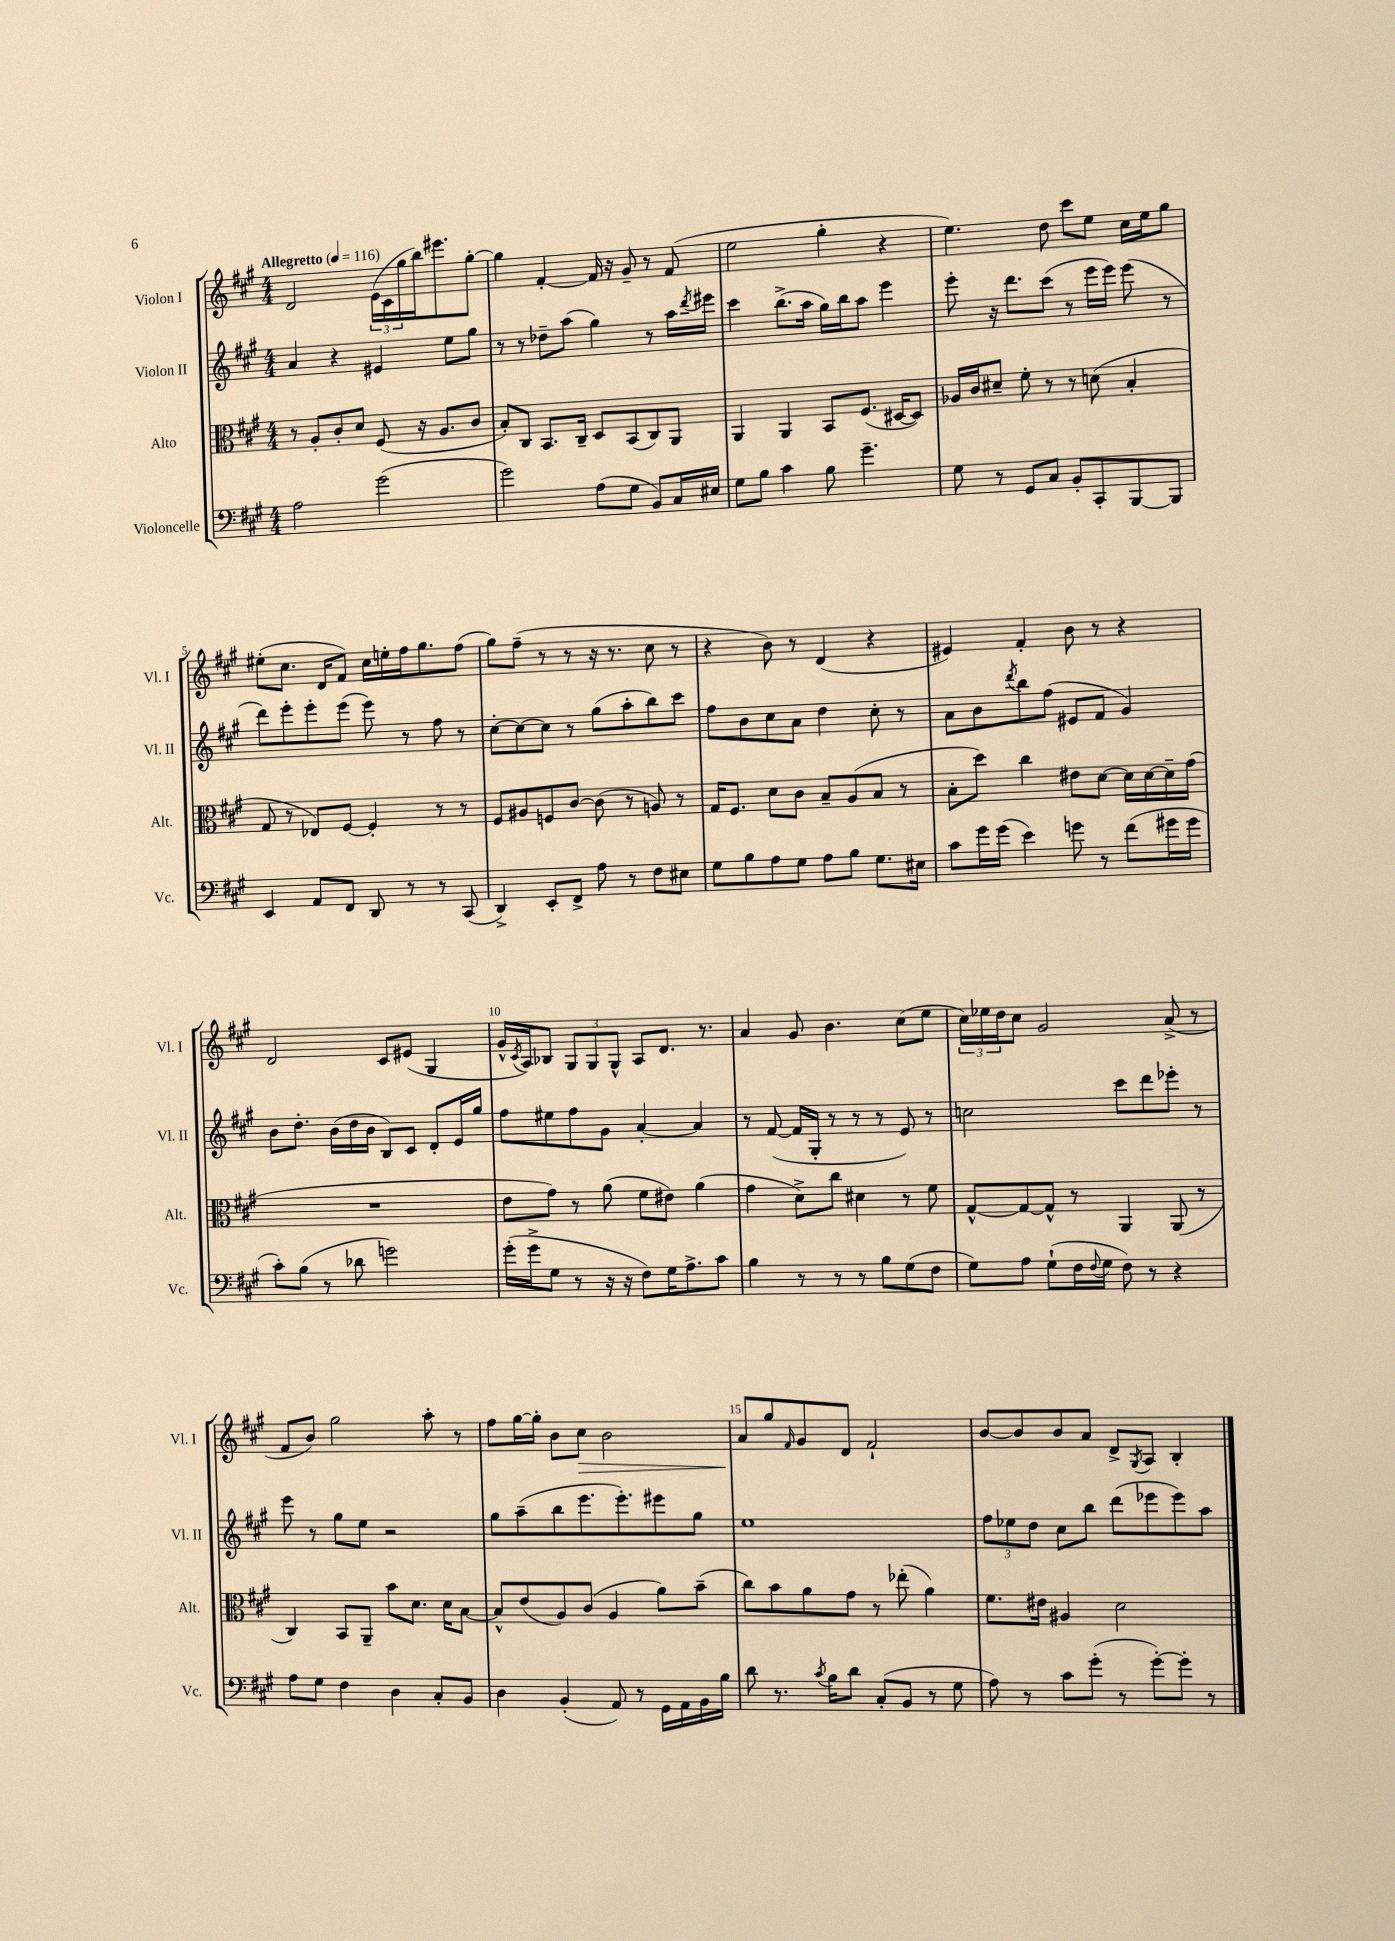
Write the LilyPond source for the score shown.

<<
\new StaffGroup <<
\new Staff = "s0" \with { instrumentName = "Violon I" shortInstrumentName = "Vl. I" } {
    \clef treble \key a \major \numericTimeSignature \time 4/4 \tempo "Allegretto" 4 = 116
    d'2 \tuplet 3/2 { e'16( cis'16 gis''16 } b''16) eis'''8. gis''8~-. |
    gis''4 fis'4~-. fis'16 r16 gis'8-- r8 fis'8( |
    e''2 gis''4-. r4 |
    e''4.) d''8 cis'''8 e''8 cis''16 e''16 gis''8 |
    eis''8-.( cis''8. d'16 fis'8) cis''16 e''16-. fis''16 gis''8. fis''8( |
    gis''8) fis''8--( r8 r8 r16 r8. cis''8 r8 |
    r4 b'8) r8 d'4( r4 |
    eis'4) fis'4-. b'8 r8 r4 |
    d'2 cis'8 eis'8( gis4 |
    gis'16-^ \acciaccatura { cis'8 } a16) bes8 \tuplet 3/2 { gis8 gis8 gis8-^ } a8 d'8. r8. |
    a'4 gis'8 b'4. cis''8( e''8 |
    \tuplet 3/2 { cis''16) ees''16 d''16 } cis''8 gis'2 a'8->( r8 |
    fis'8 b'8) gis''2 a''8-. r8 |
    fis''8 gis''16~ gis''16-. b'8 cis''8\> b'2 |
    a'8\! gis''8 \grace { fis'16 } gis'8 d'8 fis'2-! |
    b'8~ b'8 b'8 a'8 d'8-> \acciaccatura { gis8 } a8 b4-. \bar "|." |
}
\new Staff = "s1" \with { instrumentName = "Violon II" shortInstrumentName = "Vl. II" } {
    \clef treble \key a \major \numericTimeSignature \time 4/4
    a'4 r4 eis'4 e''8 gis''8 |
    r8 r8 des''8-- a''8( gis''4) r8 a''16 \acciaccatura { d'''8 } eis'''16 |
    cis'''4 b''8.->( a''16 gis''16) b''16 a''8 e'''4 |
    e'''8-. r16 d'''8. cis'''8( r8 e'''16 e'''16) e'''8( r8 |
    d'''8) e'''8-. e'''8-. e'''8( e'''8) r8 fis''8 r8 |
    cis''8~-. cis''8~ cis''8 r8 gis''8( a''8-. b''8) cis'''8 |
    fis''8 b'8 cis''8 a'8 d''4 cis''8-. r8 |
    a'8 b'8 \acciaccatura { d'''8 } b''8 fis''8( eis'8 fis'8 gis'4) |
    b'8 d''8.-. b'16( d''16 b'16 b8) cis'8 d'8-. e'16 gis''16 |
    fis''8 eis''8 fis''8 gis'8 a'4~-. a'4 |
    r8 fis'8~( fis'16 gis16-. r8 r8 r8 e'8) r8 |
    c''2 cis'''8 d'''8 ees'''8-. r8 |
    e'''8 r8 gis''8 e''8 r2 |
    gis''8 a''8--( b''8 e'''8. e'''8.-.) eis'''8 gis''8 |
    e''1 |
    \tuplet 3/2 { fis''8 ees''8 d''8 } cis''8 b''8 d'''8( ees'''8 ees'''8) a''8 \bar "|." |
}
\new Staff = "s2" \with { instrumentName = "Alto" shortInstrumentName = "Alt." } {
    \clef alto \key a \major \numericTimeSignature \time 4/4
    r8 a8-. cis'8-. d'8 fis8( r16 a8. cis'8 |
    b8-.) cis8 b,8. cis16-- d8 b,8( cis8) a,8 |
    a,4 a,4 b,8 fis8.( dis16~ dis8) |
    aes16 cis'16 dis'8-- fis'8-. r8 r8 d'8( b4-. |
    gis8 r8 ees8) fis8~ fis4-. r8 r8 |
    fis8 ais8 f8 cis'8~ cis'8( r8 a8) r8 |
    gis16 fis8. d'8 cis'8 b8-- a8( b8 r8 |
    b8-. d''8) cis''4 eis'8 d'8~ d'16 d'16~ d'16-- gis'16( |
    R1 |
    e'8 gis'8) r8 a'8( fis'8 eis'8) a'4( |
    gis'4 d'8->) cis''8 dis'4 r8 fis'8 |
    gis8~-^ gis8~ gis8-^ r8 a,4 a,8( r8 |
    cis4) b,8 a,8-- b'8 d'8. d'16 b8~ |
    b8-^ e'8( a8) cis'8( a4 a'8) b'8--( |
    cis''8) b'8 a'8 gis'8 r8 ees''8-.( a'4) |
    fis'8. eis'16 ais4 d'2 \bar "|." |
}
\new Staff = "s3" \with { instrumentName = "Violoncelle" shortInstrumentName = "Vc." } {
    \clef bass \key a \major \numericTimeSignature \time 4/4
    a2 gis'2( |
    gis'2) a8( gis8 b,8) cis16 eis16 |
    gis8 b8 cis'4 b8 gis'4.-- |
    gis8 r8 gis,8 cis8 b,8-. cis,8-. b,,8~ b,,8 |
    e,4 a,8 fis,8 d,8 r8 r8 cis,8( |
    d,4->) e,8-. fis,8-> a8 r8 fis8 eis8 |
    gis8 b8 a8 gis8 a8 b8 gis8. eis16 |
    cis'8 gis'16 gis'16( e'4) g'8 r8 fis'8( gis'16 gis'16 |
    cis'8-.) b8( r8 des'8 g'2) |
    gis'16-.( gis'16-> gis8 r8 r16 r16 fis8) gis16 a8.-> cis'8 |
    b4 r8 r8 r8 b8 gis8( fis8 |
    gis8) a8 gis8-!( fis16 \appoggiatura { fis8 } gis16 fis8) r8 r4 |
    a8 gis8 fis4 d4 cis8-. b,8 |
    d4 b,4-.( a,8) r8 gis,16 a,16 b,16 b16 |
    d'8 r8. \acciaccatura { cis'8 } b16 d'8 cis8-.( b,8 r8 gis8 |
    a8) r8 cis'8 gis'8-.( r8 gis'8~-.) gis'8-. r8 \bar "|." |
}
>>
>>
\layout { \context { \Score \override BarNumber.break-visibility = ##(#f #t #t) barNumberVisibility = #(every-nth-bar-number-visible 5) } }
